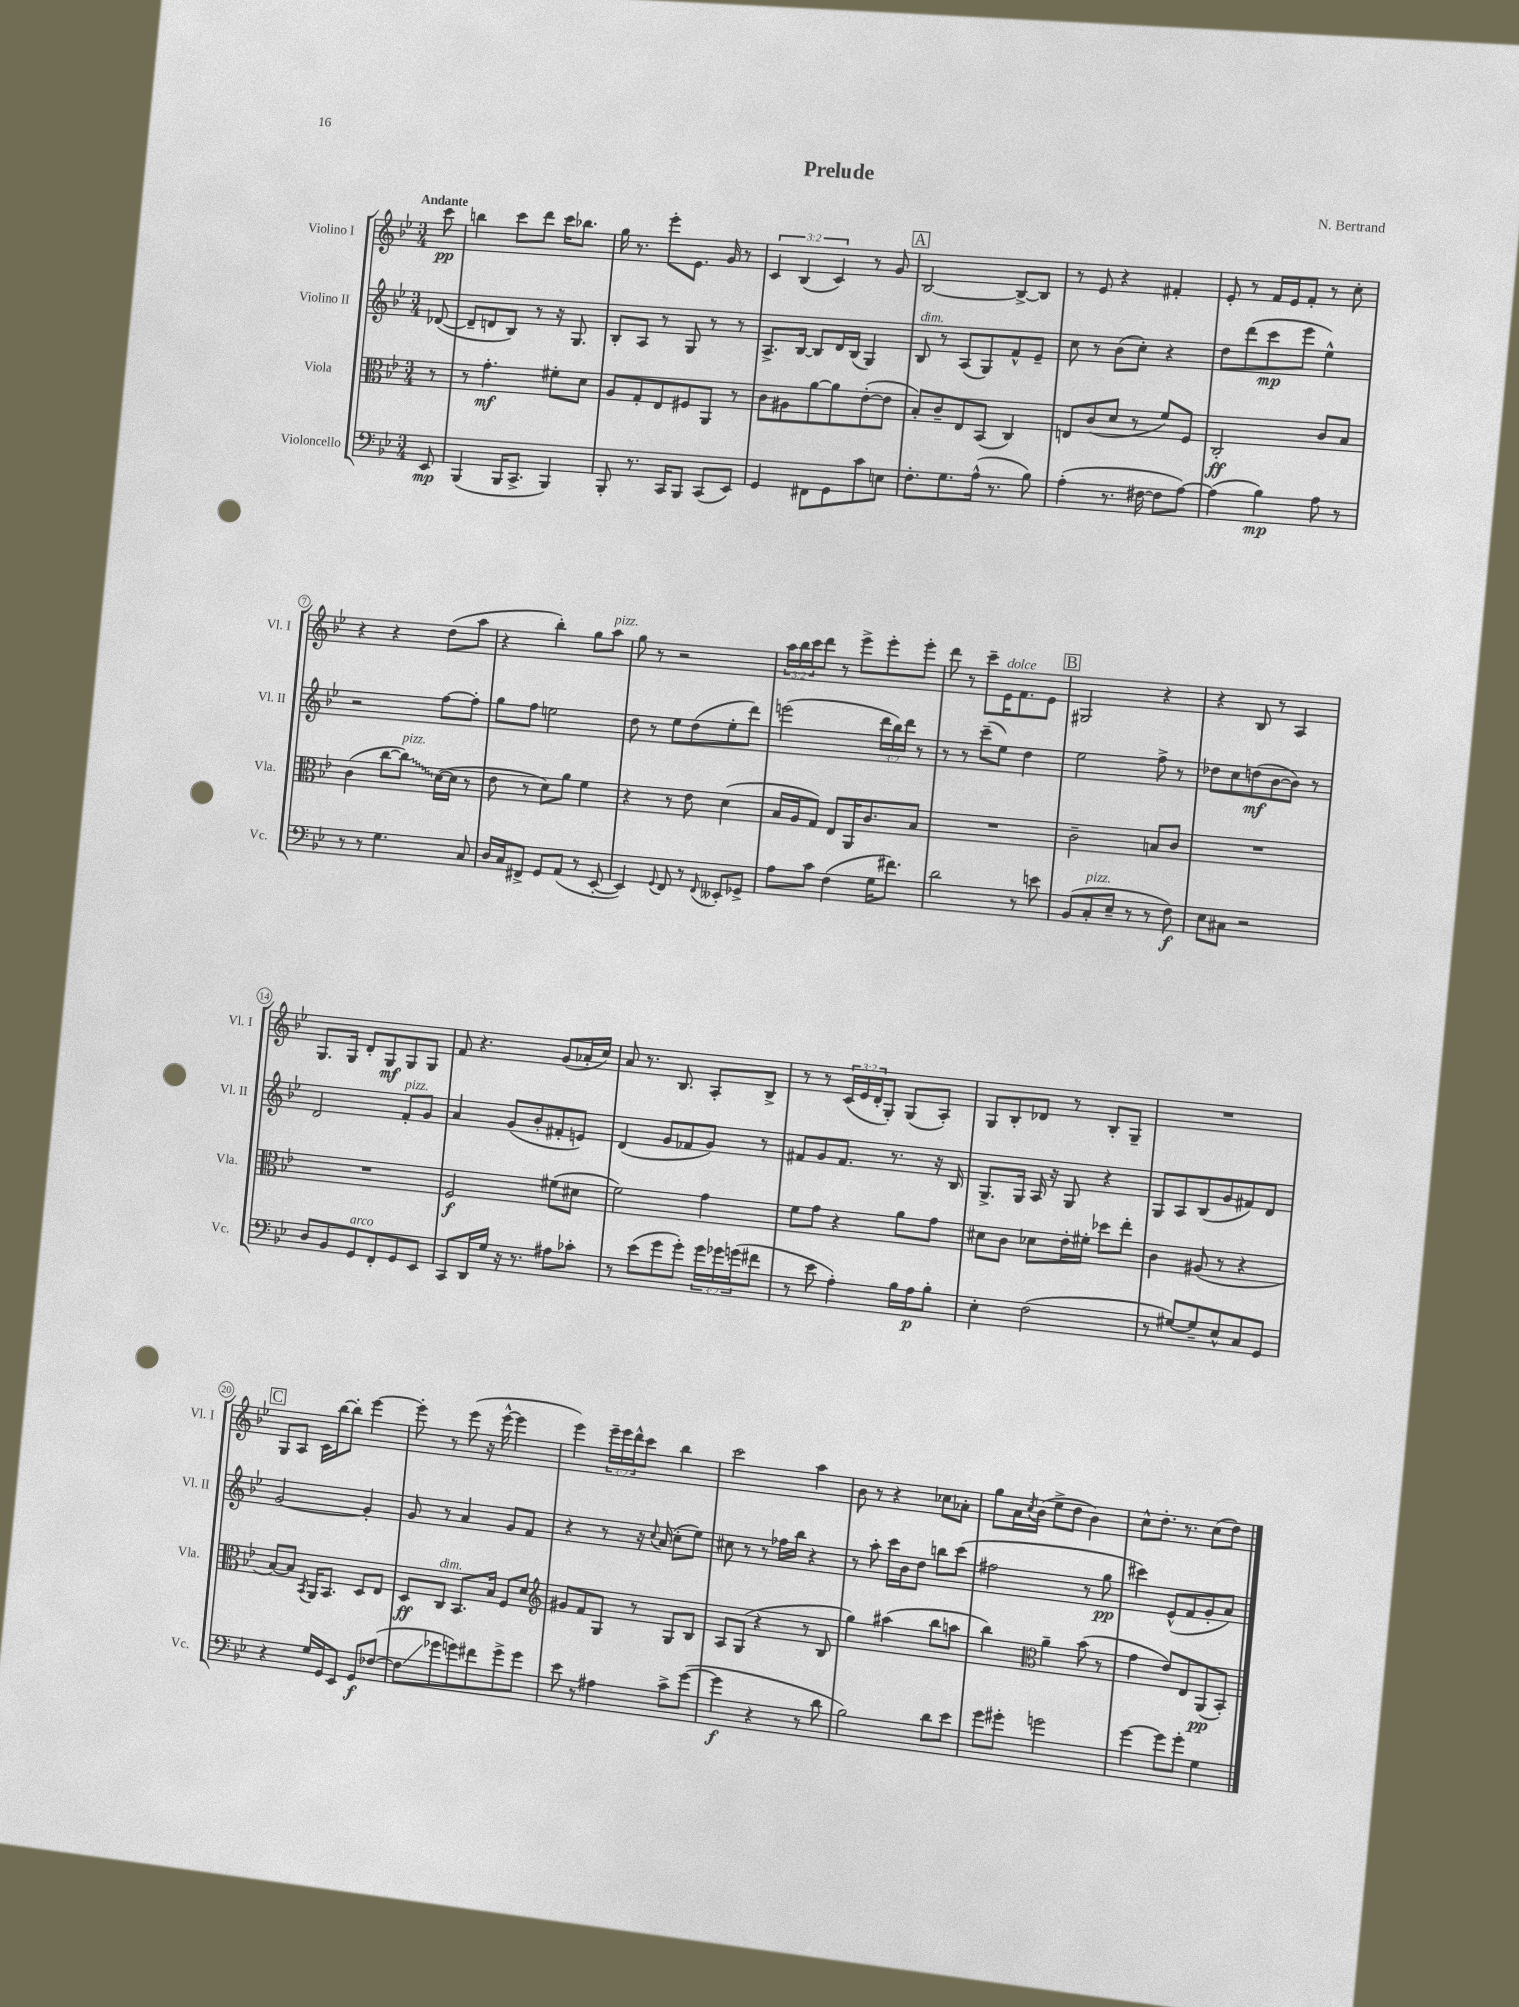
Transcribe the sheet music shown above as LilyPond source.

\header { title = "Prelude" composer = "N. Bertrand" }
<<
\new StaffGroup <<
\new Staff = "s0" \with { instrumentName = "Violino I" shortInstrumentName = "Vl. I" } {
    \clef treble \key bes \major \numericTimeSignature \time 3/4 \override Staff.TupletNumber.text = #tuplet-number::calc-fraction-text \partial 8 \tempo "Andante"
    c'''8\pp |
    b''4 c'''8 d'''8 c'''16 bes''8. |
    g''16 r8. ees'''8-. ees'8. g'16 r8 |
    \tuplet 3/2 { c'4 bes4( c'4) } r8 g'8 |
    \mark \markup { \box "A" } bes2~ bes8~-> bes8 |
    r8 ees'8 r4 fis'4-. |
    ees'8-. r8 f'16 ees'16 f'8-. r8 c''8-. |
    r4 r4 d''8( a''8 |
    r4 bes''4-.) g''8 a''8^\markup { \italic "pizz." } |
    g''8 r8 r2 |
    \tuplet 3/2 { a''16 bes''16 c'''16 } d'''8 r8 ees'''8-> ees'''8-. ees'''8-. |
    d'''8 r8 c'''8-- ees'16^\markup { \italic "dolce" } f'8. ees'8 |
    \mark \markup { \box "B" } gis2 r4 |
    r4 bes8 r8 a4 |
    g8. g16 d'8-. g8\mf g8 g8 |
    f'8 r4. g'8( aes'16-. c''16) |
    a'8 r8. bes8. a8-. bes8-> |
    r8 r8 \tuplet 3/2 { c'16( ees'16 d'16-. } g8-.) g8( a8-.) |
    g8 bes8-. des'8 r8 bes8-. g8-- |
    R2. |
    \mark \markup { \box "C" } g8 a8 c'16 bes''16~ bes''8-. ees'''4~ |
    ees'''8-. r8 ees'''8( r16 ees'''16~-^ ees'''4 |
    ees'''4) \tuplet 3/2 { ees'''16-- ees'''16 d'''16-^ } c'''8 bes''4 |
    c'''2 a''4 |
    bes'8 r8 r4 ces''8 aes'8-. |
    g''8 a'16 \acciaccatura { c''8 } bes'16( ees''8-> d''8 bes'4) |
    c''8-^ d''8.-. r8. c''8( d''8) \bar "|." |
}
\new Staff = "s1" \with { instrumentName = "Violino II" shortInstrumentName = "Vl. II" } {
    \clef treble \key bes \major \numericTimeSignature \time 3/4 \override Staff.TupletNumber.text = #tuplet-number::calc-fraction-text \partial 8
    des'8~( |
    des'8-- d'8 bes8) r8 r16 g8. |
    bes8-. a8 r8 g8 r8 r8 |
    a8.-> bes16~ bes8 d'16 bes16( g4) |
    \mark \markup { \box "A" } bes8^\markup { \italic "dim." } r8 a8( g8) f'8-^ ees'8-- |
    c''8 r8 bes'8( c''8-.) r4 |
    d''8 d'''8( c'''8\mp ees'''8 ees''4-^) |
    r2 f''8~ f''8-. |
    g''8 f''8 e''2 |
    d''8 r8 ees''8 d''8( ees''8-. d'''8) |
    e'''2( \tuplet 3/2 { d'''16 bes''16) d'''16 } r8 |
    r8 r8 c'''8--( ees''8) d''4 |
    \mark \markup { \box "B" } ees''2 f''8-> r8 |
    des''8 c''8 d''8\mf( bes'8~ bes'8) r8 |
    d'2 f'8-.^\markup { \italic "pizz." } g'8 |
    a'4 g'8( bes'8-. fis'8-. e'8) |
    d'4( g'8 fes'8 g'8) r8 |
    fis'8 g'8 fis'8. r8. r16 bes16 |
    g8.-> g16 a16 r16 g8 r4 |
    g8 a8 bes8( g'8 fis'8) d'8 |
    \mark \markup { \box "C" } g'2~ g'4-. |
    g'8 r8 a'4 g'8 f'8 |
    r4 r8 r16 \appoggiatura { c''8 } a'16( c''8-. ees''8) |
    cis''8 r8 r8 fes''16 bes''16 r4 |
    r8 a''8-. c'''16 bes'16 d''8 b''8 c'''8( |
    fis''2 r8 g''8\pp |
    cis'''4) ees'8-^( f'8 g'8-. a'8) \bar "|." |
}
\new Staff = "s2" \with { instrumentName = "Viola" shortInstrumentName = "Vla." } {
    \clef alto \key bes \major \numericTimeSignature \time 3/4 \partial 8
    r8 |
    r8 g'4.-.\mf fis'8-. d'8 |
    a8 g8-. ees8 fis8 a,8 r8 |
    c'8 ais8 a'8~ a'8 ees'8~-.( ees'8 |
    \mark \markup { \box "A" } bes8-.) c'8-- ees8 bes,8( c4) |
    e8 c'8( d'8 r8 f'8) f8 |
    c2-.\ff c'8 bes8 |
    c'4( c''8~ \once \override Glissando.style = #'zigzag c''8\glissando^\markup { \italic "pizz." }) d'16~( d'16 r8 |
    ees'8 r8 d'8) a'8 f'4 |
    r4 r8 ees'8 d'4( |
    bes16 a16 g8) ees8 a,16 c'8. bes8 |
    R2. |
    \mark \markup { \box "B" } c'2-- b8 c'8 |
    R2. |
    R2. |
    f2\f fis'8( dis'8 |
    f'2) g'4 |
    f'8 g'8 r4 a'8 g'8 |
    dis'8 c'8 des'8 ees'16-. fis'16-. des''8 ees''8-. |
    c'4 ais8( r8 r4 |
    \mark \markup { \box "C" } bes8~) bes8 \acciaccatura { bes,8 } a,16 bes,8. d8 ees8 |
    d8\ff c8^\markup { \italic "dim." } bes,8. bes16 f8 d'8 |
    \clef treble gis'8 f'8 g8 r8 g8 bes8 |
    a8 g8( r4 r8 bes8 |
    g''4) ais''4( bes''8 a''8 |
    bes''4) \clef alto a'4-- bes'8( r8 |
    g'4 ees'8) ees8 a,8\pp( bes,8-.) \bar "|." |
}
\new Staff = "s3" \with { instrumentName = "Violoncello" shortInstrumentName = "Vc." } {
    \clef bass \key bes \major \numericTimeSignature \time 3/4 \override Staff.TupletNumber.text = #tuplet-number::calc-fraction-text \partial 8
    ees,8\mp |
    bes,,4( bes,,16 c,8.-> bes,,4) |
    bes,,8-. r8. c,16 bes,,8 c,8( ees,8) |
    g,4 fis,8 g,8 c'8 e8 |
    \mark \markup { \box "A" } f8.-. g8. a16-^( r8. bes8) |
    a4-.( r8. fis16~ fis8 a8~) |
    a4( bes4\mp) a8 r8 |
    r8 r8 g4. c8 |
    d16 c16 fis,8-> g,8 a,8( r8 ees,8~-. |
    ees,4) \appoggiatura { g,8 } f,8 r8 \appoggiatura { f,8 } eeses,8-. ges,8-> |
    a8 c'8 f4( g16 fis'8.) |
    d'2 r8 e'8 |
    \mark \markup { \box "B" } bes,8( c8-.^\markup { \italic "pizz." } ees8-- r8 r8 f8\f) |
    ees8 cis8 r2 |
    d8 bes,8 g,8^\markup { \italic "arco" } f,8-. g,8 ees,8 |
    c,8 d,16 g16 r16 r8. ais8 ces'8-. |
    r8 ees'8( g'8 g'8-.) \tuplet 3/2 { g'16 ges'16 g'16( } fis'8 |
    r8 ees'8 a4-.) bes16 a16\p bes8-. |
    ees4-. f2( |
    r8 gis8~) gis8-- ees8-^ c8 g,8 |
    \mark \markup { \box "C" } r4 g16 g,16 ees,8 g,8\f fes8~( |
    fes8\glissando ges'8 g'8) fis'8 g'8-> g'8 |
    ees'8 r8 ais4 c'8-> g'8~( |
    g'4\f r4 r8 d'8 |
    bes2) d'8 ees'8 |
    g'8 gis'8-. g'2 |
    g'4~ g'8 g'8-. g4 \bar "|." |
}
>>
>>
\layout { \context { \Score \override BarNumber.stencil = #(make-stencil-circler 0.1 0.3 ly:text-interface::print) } }
